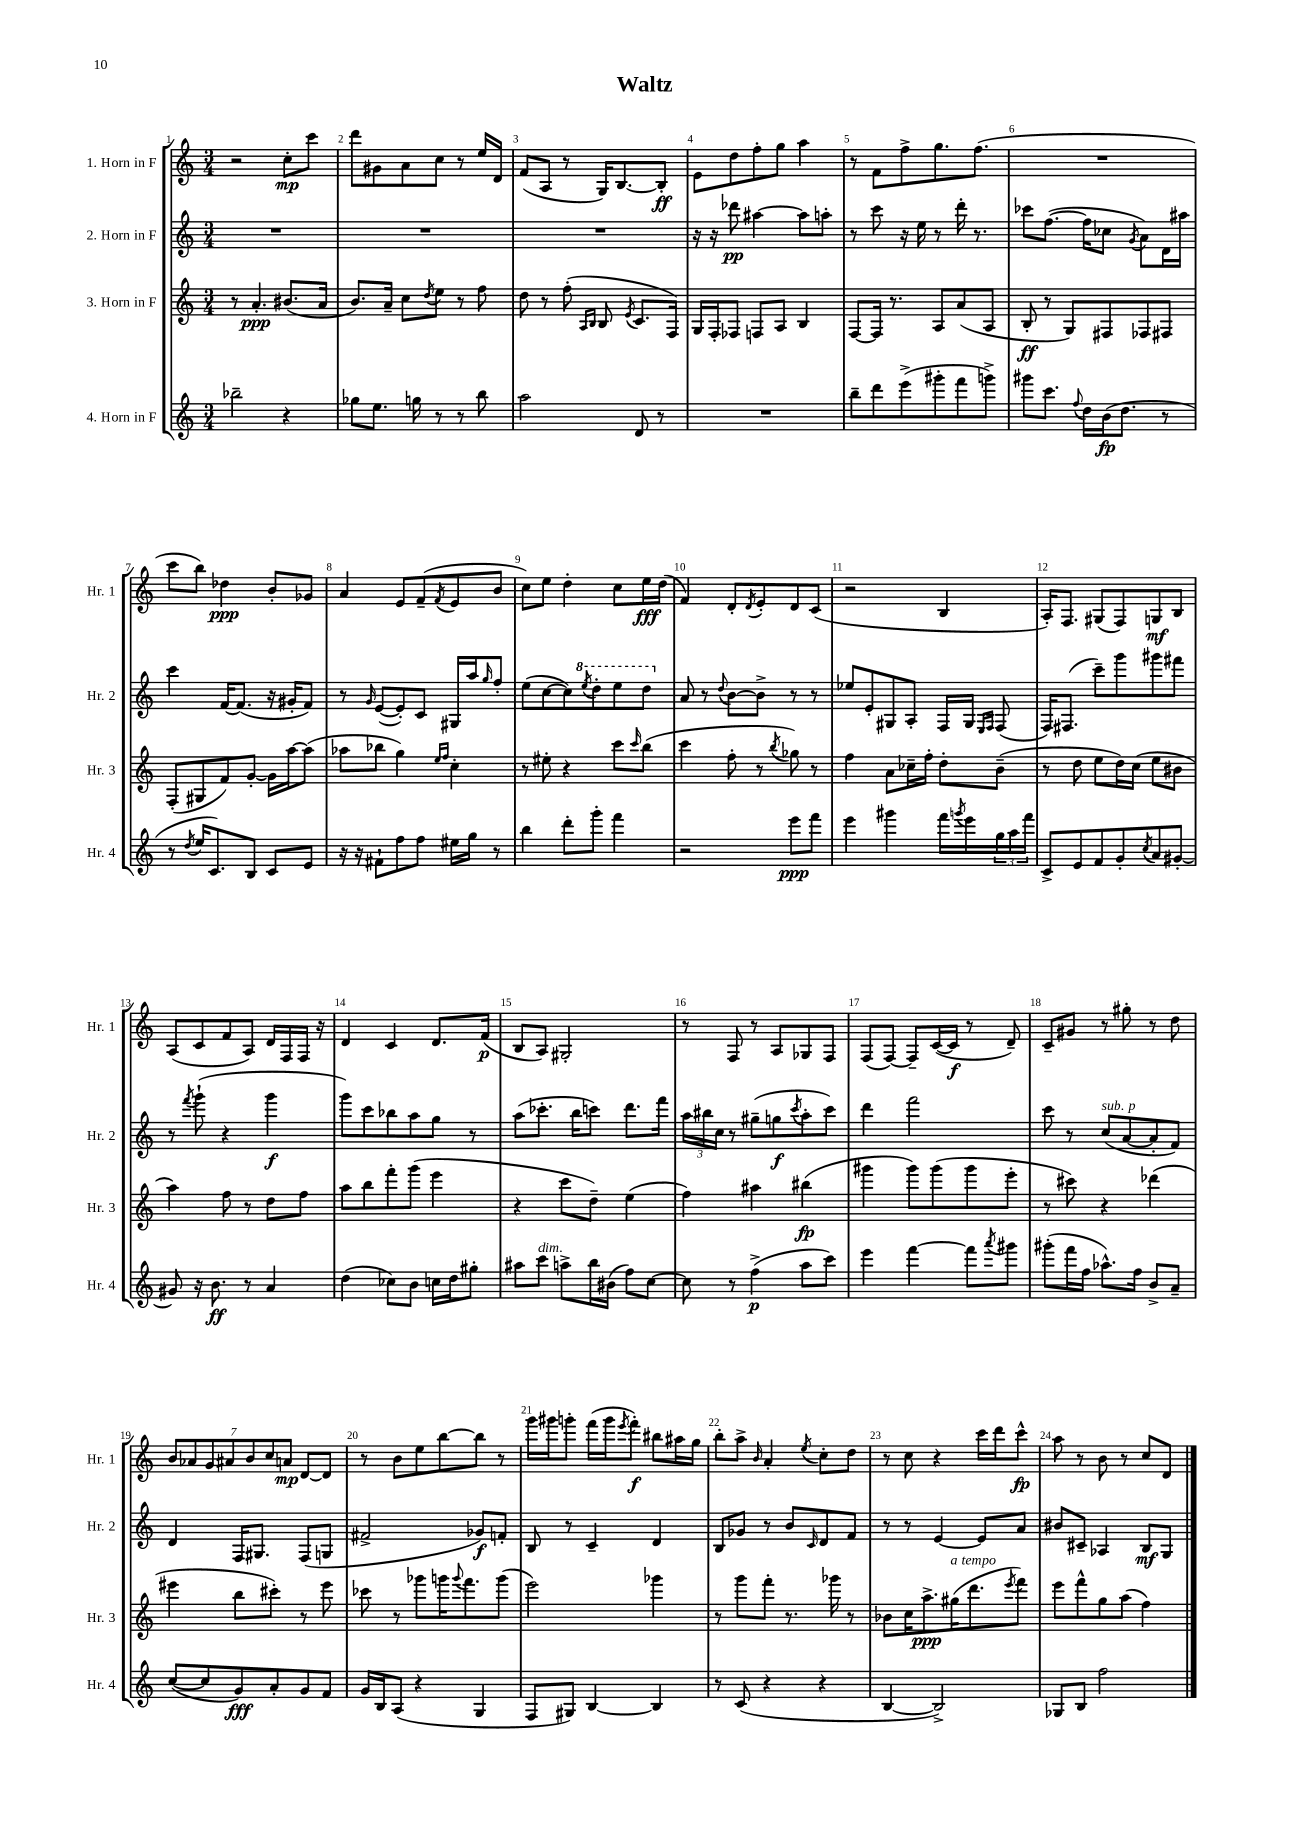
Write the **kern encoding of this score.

**kern	**kern	**kern	**kern
*staff4	*staff3	*staff2	*staff1
*clefG2	*clefG2	*clefG2	*clefG2
*k[]	*k[]	*k[]	*k[]
*M3/4	*M3/4	*M3/4	*M3/4
2bb-~	8r	2.r	2r
.	4.a'	.	.
4r	(8.b#	.	8cc'
.	.	.	8ccc
.	16a	.	.
=	=	=	=
8gg-	8.b)	2.r	8ddd
8.ee	.	.	8g#
.	16a~	.	.
.	8cc	.	8a
16gg	.	.	.
.	8qdd	.	.
8r	8ee	.	8cc
8r	8r	.	8r
8bb	8ff	.	16ee
.	.	.	16d
=	=	=	=
2aa	8dd	2.r	(8f
.	8r	.	8A
.	(8ff'	.	8r
.	16qqA	.	.
.	16qqB	.	.
.	8B	.	16G)
.	.	.	[8.B
.	8qe	.	.
8d	8.c	.	.
8r	.	.	8B']
.	16F)	.	.
=	=	=	=
2.r	16G	16r	8e
.	16F'	16r	.
.	8F-	8ddd-	8dd
.	8F	[4aa#	8ff'
.	8A	.	8gg
.	4B	8aa#]	4aa
.	.	8aa'	.
=	=	=	=
8bb~	[8F	8r	8r
8ddd	16F]	8ccc	8f
.	8.r	.	.
(8eee^	.	16r	8ff^
.	.	16ee	.
8ggg#'	8A	8r	8.gg
8fff	(8a	16ddd'	.
.	.	8.r	(8.ff
8ggg^)	8A	.	.
=	=	=	=
8ggg#	8B'	8ccc-	2.r
8.ccc	8r	([8.ff	.
.	8G)	.	.
8qqff	.	.	.
16dd	.	16ff]	.
(16b	8F#	8cc-	.
8.dd	.	.	.
.	.	8qg	.
.	8F-	8a)	.
8r	8F#	16d	.
.	.	16aa#	.
=	=	=	=
8r	(8F'	4ccc	8ccc
8qdd	.	.	.
16ee	8G#	.	8bb)
8.c)	.	.	.
.	8f)	[16f	4dd-
.	.	(8.f]	.
8B	[8g'	.	.
8c	16g]	16r	8b'
.	[16aa	16g#'	.
8e	(8aa]	8f)	8g-
=	=	=	=
16r	8aa-	8r	4a
16r	.	.	.
.	.	16qqg	.
8f#`	8bb-	([8e	.
8ff	4gg)	8e'])	8e
8ff	.	8c	(8f~
.	16qqee	.	.
.	16qqff	.	8qf
16ee#	4cc'	16G#	8e
16gg	.	16aa	.
.	.	16qqgg	.
8r	.	8ff'	8b
=	=	=	=
4bb	8r	(8ee	8cc)
.	8ee#'	[8cc	8ee
8ddd'	4r	8cc])	4dd'
.	.	8qeee	.
8ggg'	.	8ddd'	.
4fff	8ccc	8eee	8cc
.	16qqccc	.	.
.	(8bb	8ddd	16ee
.	.	.	(16dd
=	=	=	=
2r	4ccc	8a	4f)
.	.	8r	.
.	.	8qqdd	.
.	8ff'	[8b	8d'
.	.	.	8qd
.	8r	8b^]	8e'
.	8qbb	.	.
8eee	8gg-)	8r	8d
8fff	8r	8r	(8c
=	=	=	=
4eee	4ff	8ee-	2r
.	.	8e'	.
4ggg#	8a	8G#	.
.	16cc-~	8A'	.
.	16ff'	.	.
16fff	8dd'	16F	4B
8qggg	.	.	.
16eee	.	16G#	.
.	.	16qqE	.
.	.	16qqF	.
24gg	(8b~	(8F	.
24aa	.	.	.
24fff	.	.	.
=	=	=	=
8c^	8r	16F)	16A')
.	.	(8.F#	8.F
8e	8dd	.	.
8f	8ee	8ccc~)	(8G#
8g'	16dd)	8ggg	8F)
.	(16cc	.	.
8qcc	.	.	.
8a	8ee	8ggg#	8G
[8g#'	8b#	8fff#	8B
=	=	=	=
8g#]	4aa)	8r	(8A
.	.	8qfff	.
16r	.	(8ggg`	8c
8.b	.	.	.
.	8ff	4r	8f
8r	8r	.	8A)
4a	8dd	4ggg	16d
.	.	.	16F
.	8ff	.	16F
.	.	.	16r
=	=	=	=
(4dd	8aa	8ggg)	4d
.	8bb	8ccc	.
8cc-)	8fff'	8bb-	4c
8b	(8ggg	8aa	.
16cc	4eee	8gg	8.d
16dd	.	.	.
8gg#'	.	8r	.
.	.	.	(16f
=	=	=	=
8aa#	4r	(8aa	8B
8ccc	.	8.ccc-'	8A)
8aa^	8ccc	.	2G#'
.	.	16bb	.
16bb	8dd~)	8ccc)	.
(16b#	.	.	.
8ff)	(4ee	8.ddd	.
[8cc	.	.	.
.	.	16fff	.
=	=	=	=
8cc]	4ff)	24aa	8r
.	.	24bb#	.
.	.	24cc	.
8r	.	8r	8F
(4ff^	4aa#	(8gg#~	8r
.	.	8gg	8A
.	.	8qccc	.
8aa	(4bb#	8aa'	8G-
8ccc)	.	8ccc)	8F
=	=	=	=
4eee	4ggg#	4ddd	(8F
.	.	.	[8F)
[4fff	8ggg#)	2fff	8F~]
.	(8ggg#	.	([16c
.	.	.	16c]
8fff]	8ggg#	.	8r
8qaaa	.	.	.
8ggg#	8eee'	.	8d~)
=	=	=	=
(8ggg#'	8r	8ccc	8c~
16fff	8ccc#)	8r	8g#
16ff	.	.	.
8.aa-^^)	4r	(8cc	8r
.	.	[8a	8gg#'
16ff	.	.	.
8b^	(4ddd-	8a']	8r
8a~	.	8f)	8dd
=	=	=	=
([8cc	4eee#	4d	14b
.	.	.	14a-
8cc]	.	.	.
.	.	.	14g
.	.	.	14a#
8g)	8bb	16F	.
.	.	.	14b
.	.	8.G#	.
.	.	.	14cc
8a'	8ccc#')	.	.
.	.	.	14a
8g	8r	(8F	[8d
8f	8eee#	8G	8d]
=	=	=	=
16g	8ccc-	2f#^	8r
16B	.	.	.
(8A	8r	.	8b
4r	8ggg-	.	8ee
.	16ggg	.	[8bb
.	8qqggg	.	.
.	8.fff	.	.
4G	.	8g-)	8bb]
.	(8ggg	8f'	8r
=	=	=	=
8F	2eee)	8B	16ggg
.	.	.	16ggg#
8G#)	.	8r	8ggg'
[4B	.	4c~	(16fff
.	.	.	16ggg
.	.	.	8qeee
.	.	.	8fff')
4B]	4ggg-	4d	8bb#
.	.	.	16aa#
.	.	.	16gg
=	=	=	=
8r	8r	8B	8bb'
(8c	8ggg	8g-	8aa^
.	.	.	16qqb
4r	8fff'	8r	4a'
.	8.r	8b	.
.	.	16qqc	8qee
4r	.	8d	8cc'
.	16ggg-	.	.
.	8r	8f	8dd
=	=	=	=
[4B	8b-	8r	8r
.	16cc	8r	8cc
.	8.aa^	.	.
2B^])	.	[4e	4r
.	(16gg#	.	.
.	8.ddd	.	.
.	.	8e]	16ccc
.	.	.	16ddd
.	8qeee	.	.
.	8fff)	8a	8ccc^^
=	=	=	=
8G-	8eee	8b#	8aa
8B	8fff^^	8c#~	8r
2ff	8gg	4A-	8b
.	(8aa	.	8r
.	4ff)	8B	8cc
.	.	8G	8d
==	==	==	==
*-	*-	*-	*-
